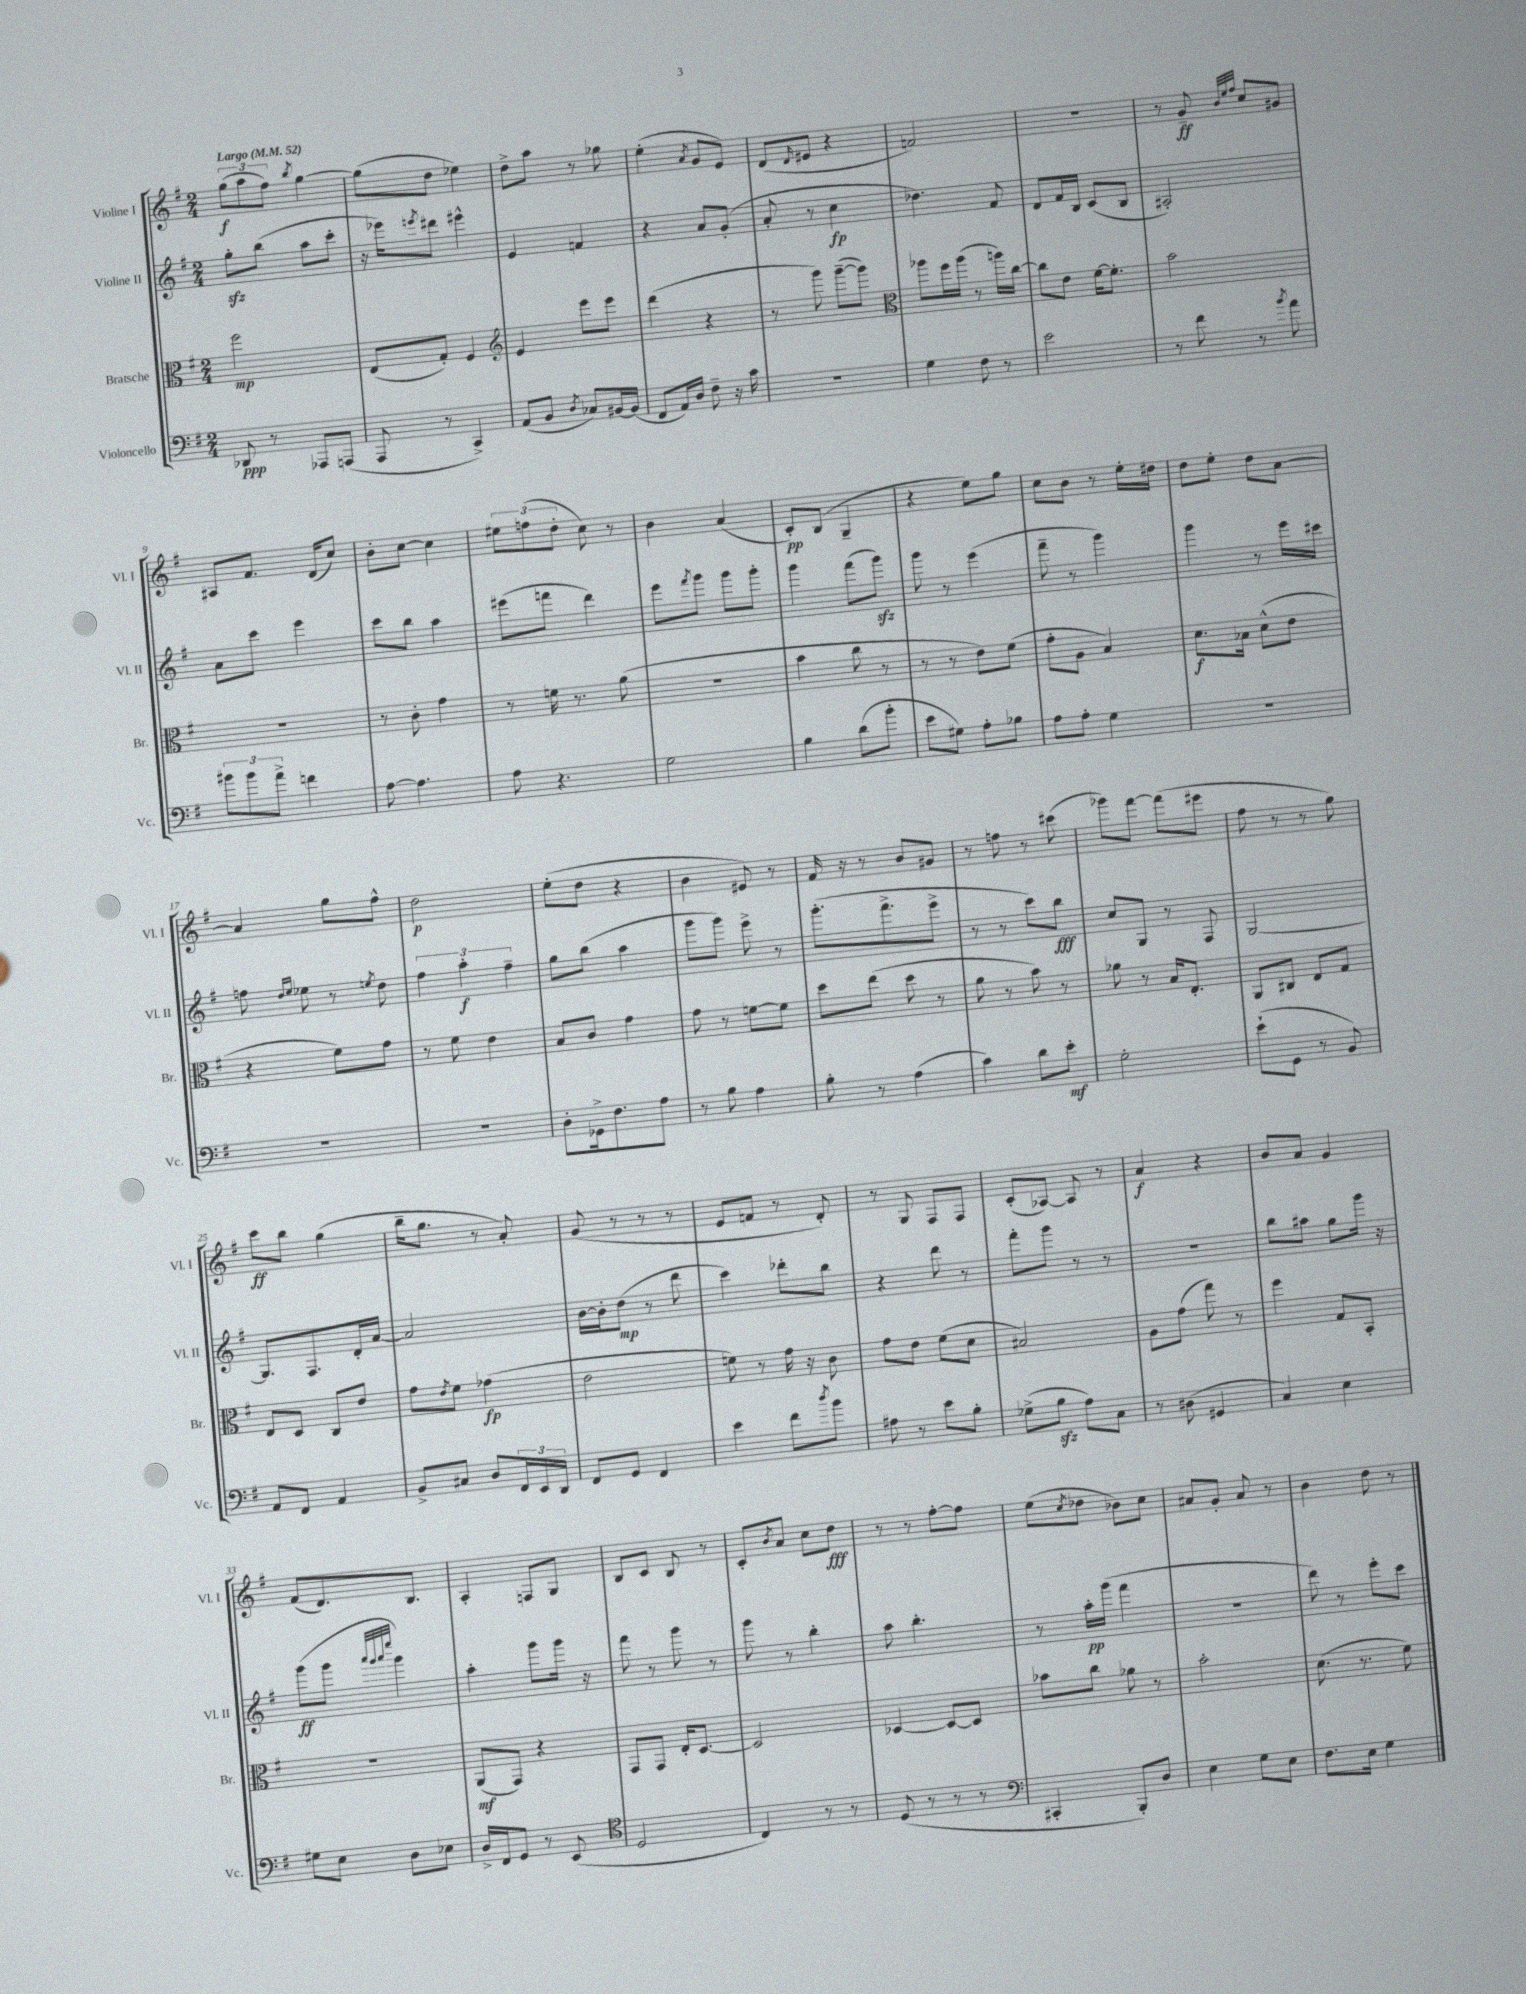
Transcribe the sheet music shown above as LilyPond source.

<<
\new StaffGroup <<
\new Staff = "s0" \with { instrumentName = "Violine I" shortInstrumentName = "Vl. I" } {
    \clef treble \key g \major \numericTimeSignature \time 2/4 \tempo "Largo" 4 = 52
    \tuplet 3/2 { g''8\f( a''8 fis''8) } \acciaccatura { b''8 } g''4~ |
    g''8( d''8 ees''4) |
    d''8-> a''8 r8 ges''8 |
    e''4-.( \acciaccatura { a'8 } g'8 e'8) |
    d'8( \grace { d'16 } eis'8 r4 |
    f'2) |
    R2 |
    r8 g'8--\ff \grace { b'32 e''32 fis''32 } c''8 gis'8 |
    ais8 fis'8. d'16( c''8) |
    b'8-. c''8~ c''4 |
    \tuplet 3/2 { eis''8 f''8( d''8-. } c''8) r8 |
    b'4 a'4( |
    c'8-.\pp) b8( g4-- |
    r4 e''8) g''8 |
    c''8 b'8 r8 e''16-. dis''16 |
    d''8 e''8-. d''8 a'8~ |
    a'4 g''8 fis''8-^ |
    d''2\p |
    e''8-.( d''8 r4 |
    b'4 eis'8) r8 |
    fis'16 r16 r8 b'8 gis'8 |
    r8 f''8 r8 cis'''8( |
    ges'''8) fis'''8~ fis'''8( eis'''8 |
    fis''8 r8 r8 g''8) |
    c'''8\ff b''8 g''4( |
    b''16-- g''8. r8 a'8-.) |
    g'8( r8 r8 r8 |
    e'8 f'8 r8 d'8-.) |
    r8 g8 fis8 fis8 |
    c'8-.( aes8~) aes8 r8 |
    a'4\f r4 |
    b'8 a'8 g'4 |
    fis'8( d'8.) b8. |
    a4-. f8 g8 |
    b8 c'8 b8 r8 |
    c'8-. \acciaccatura { b'8 } a'8 c''8 d''8\fff |
    r8 r8 fis''8~-. fis''8 |
    e''8( \acciaccatura { c''8 } des''8 bes'8) c''8 |
    ais'8 g'8-. ais'8 r8 |
    b'4 d''8 r8 \bar "|." |
}
\new Staff = "s1" \with { instrumentName = "Violine II" shortInstrumentName = "Vl. II" } {
    \clef treble \key g \major \numericTimeSignature \time 2/4
    g''8-.\sfz b''8( a''8 c'''8-. |
    r16 ees'''16) \acciaccatura { e'''8 } dis'''8 eis'''4-^ |
    e'4 f'4 |
    r4 a'8 g'8-.( |
    a'8-. r8 c''4\fp |
    des''4.) fis'8 |
    d'8 fis'16 b16 c'8( b8 |
    ais2-.) |
    a'8 c'''8 e'''4 |
    c'''8 b''8 a''4 |
    eis'''8( f'''8 d'''4) |
    e'''8 \acciaccatura { fis'''8 } g'''8 g'''8 g'''8-. |
    g'''4 fis'''8( g'''8\sfz) |
    g'''8 r8 e'''4( |
    fis'''8-- r8 g'''4) |
    g'''4 r8 e'''16 cis'''16 |
    f''8 \grace { d''16 e''16 } ees''8 r8 \acciaccatura { e''8 } d''8 |
    \tuplet 3/2 { fis''4 a''4-.\f fis''4-- } |
    g''8 b''8( a''4 |
    g'''8 g'''8) e'''8-> r8 |
    g'''8.-.( fis'''8.-> e'''8-> |
    r8 r8 c'''8) b''8\fff |
    c''8 g8 r8 fis8 |
    g2~ |
    g8. fis8. d'16-. a'16~ |
    a'2 |
    b'16~ b'16-. d''8\mp( r8 d'''8 |
    c'''4) des'''8-. b''8 |
    r4 d'''8 r8 |
    fis'''8-. g'''8 r8 r8 |
    R2 |
    b''8 ais''8 g''8 g'''16 r16 |
    g'''8\ff( g'''8 \grace { a'''32 g'''32 a'''32 e''''32 } g'''4) |
    a''4-. g'''8 g'''16 r16 |
    fis'''8 r8 g'''8 r8 |
    g'''8 r8 b''4-. |
    a''8 b''4.-. |
    r8 a''16-.\pp g'''16( fis'''4 |
    R2 |
    d'''8) r8 e'''8-. c'''8 \bar "|." |
}
\new Staff = "s2" \with { instrumentName = "Bratsche" shortInstrumentName = "Br." } {
    \clef alto \key g \major \numericTimeSignature \time 2/4
    fis''2\mp |
    e8( g8-.) fis4 |
    \clef treble e'4 e'''8 e'''8 |
    d'''4( r4 |
    r8 g'''8) g'''8~--( g'''8) |
    \clef alto aes''8 fis''16 aes''16( r8 a''16) c''16~ |
    c''8 e'8 fis'16~ fis'8.-. |
    b'2 |
    r2 |
    r8 c'8-. g'4 |
    r8 f'16 r8. a'8( |
    R2 |
    b'4 c''8 r8 |
    r8 r8 e'8) fis'8( |
    g'8-. a8 b4) |
    d'8.\f bes16 d'8-^( e'8 |
    r4 fis'8) g'8 |
    r8 fis'8 e'4 |
    b8 c'8 g'4 |
    g'8 r8 f'8~ f'8 |
    d''8 e''8( d''8 r8 |
    a'8 r8 b'8) r8 |
    aes'8 r8 b16 e8.-. |
    a,8 cis8 e8 g8 |
    e8 d8 c8 e'8 |
    g'8 \acciaccatura { e'8 } fis'8 ges'4\fp( |
    e'2 |
    f'8) r8 g'16 r16 c'8 |
    g'8 e'8 fis'8( d'8 |
    bis2) |
    a8 g'8( g''8) r8 |
    fis''4 g8 b,8-. |
    R2 |
    a,8\mf( g,8) r4 |
    g,8 g,8 e16-. d8.~ |
    d2 |
    des4~ des8~ des8 |
    bes'8 c''8 aes'8 r8 |
    b'2-. |
    d'8.( r8. fis'8) \bar "|." |
}
\new Staff = "s3" \with { instrumentName = "Violoncello" shortInstrumentName = "Vc." } {
    \clef bass \key g \major \numericTimeSignature \time 2/4
    des,8\ppp r8 aes,,8 a,,8( |
    a,,8 r8 c,4->) |
    a,8( b,8 \acciaccatura { d8 } ces8) bis,16~ bis,16( |
    fis,8 a,16) d16 fis8-- r16 c'16 |
    R2 |
    g4 fis8 r8 |
    e'2 |
    r8 fis'8 r8 \acciaccatura { b'8 } a'8 |
    \tuplet 3/2 { bis'8 bis'8 a'8-> } f'4 |
    a8~ a4. |
    a8 r4. |
    g2 |
    b4 d'8( b'8-. |
    e'8 gis8) a8-. bes8 |
    a8 a8-. g4 |
    R2 |
    R2 |
    R2 |
    d8-. ges,16-> fis8. a8 |
    r8 b8 a4 |
    b8-. r8 a4( |
    c'4) d'8 e'8-.\mf |
    g2-. |
    e'8-!( g,8 r8 b,8) |
    a,8 fis,8 a,4 |
    b,8-> cis8 d8 \tuplet 3/2 { fis,16 e,16 d,16 } |
    fis,8 g,8 fis,4 |
    e'4 fis'8 \acciaccatura { d''8 } b'8 |
    ais8 r8 e'8 b8-. |
    ges8->( b8\sfz a8) c8 |
    r8 dis8( gis,4 |
    c4) e4 |
    gis8 e8 d8 ees8 |
    d16-> fis,16 g,8 r8 e,8( |
    \clef tenor d2 |
    c4) r8 r8 |
    d8( r8 r8 r8 |
    \clef bass cis,4-. b,,8-.) d8 |
    e4 g8 e8 |
    fis8. e16 g4 \bar "|." |
}
>>
>>
